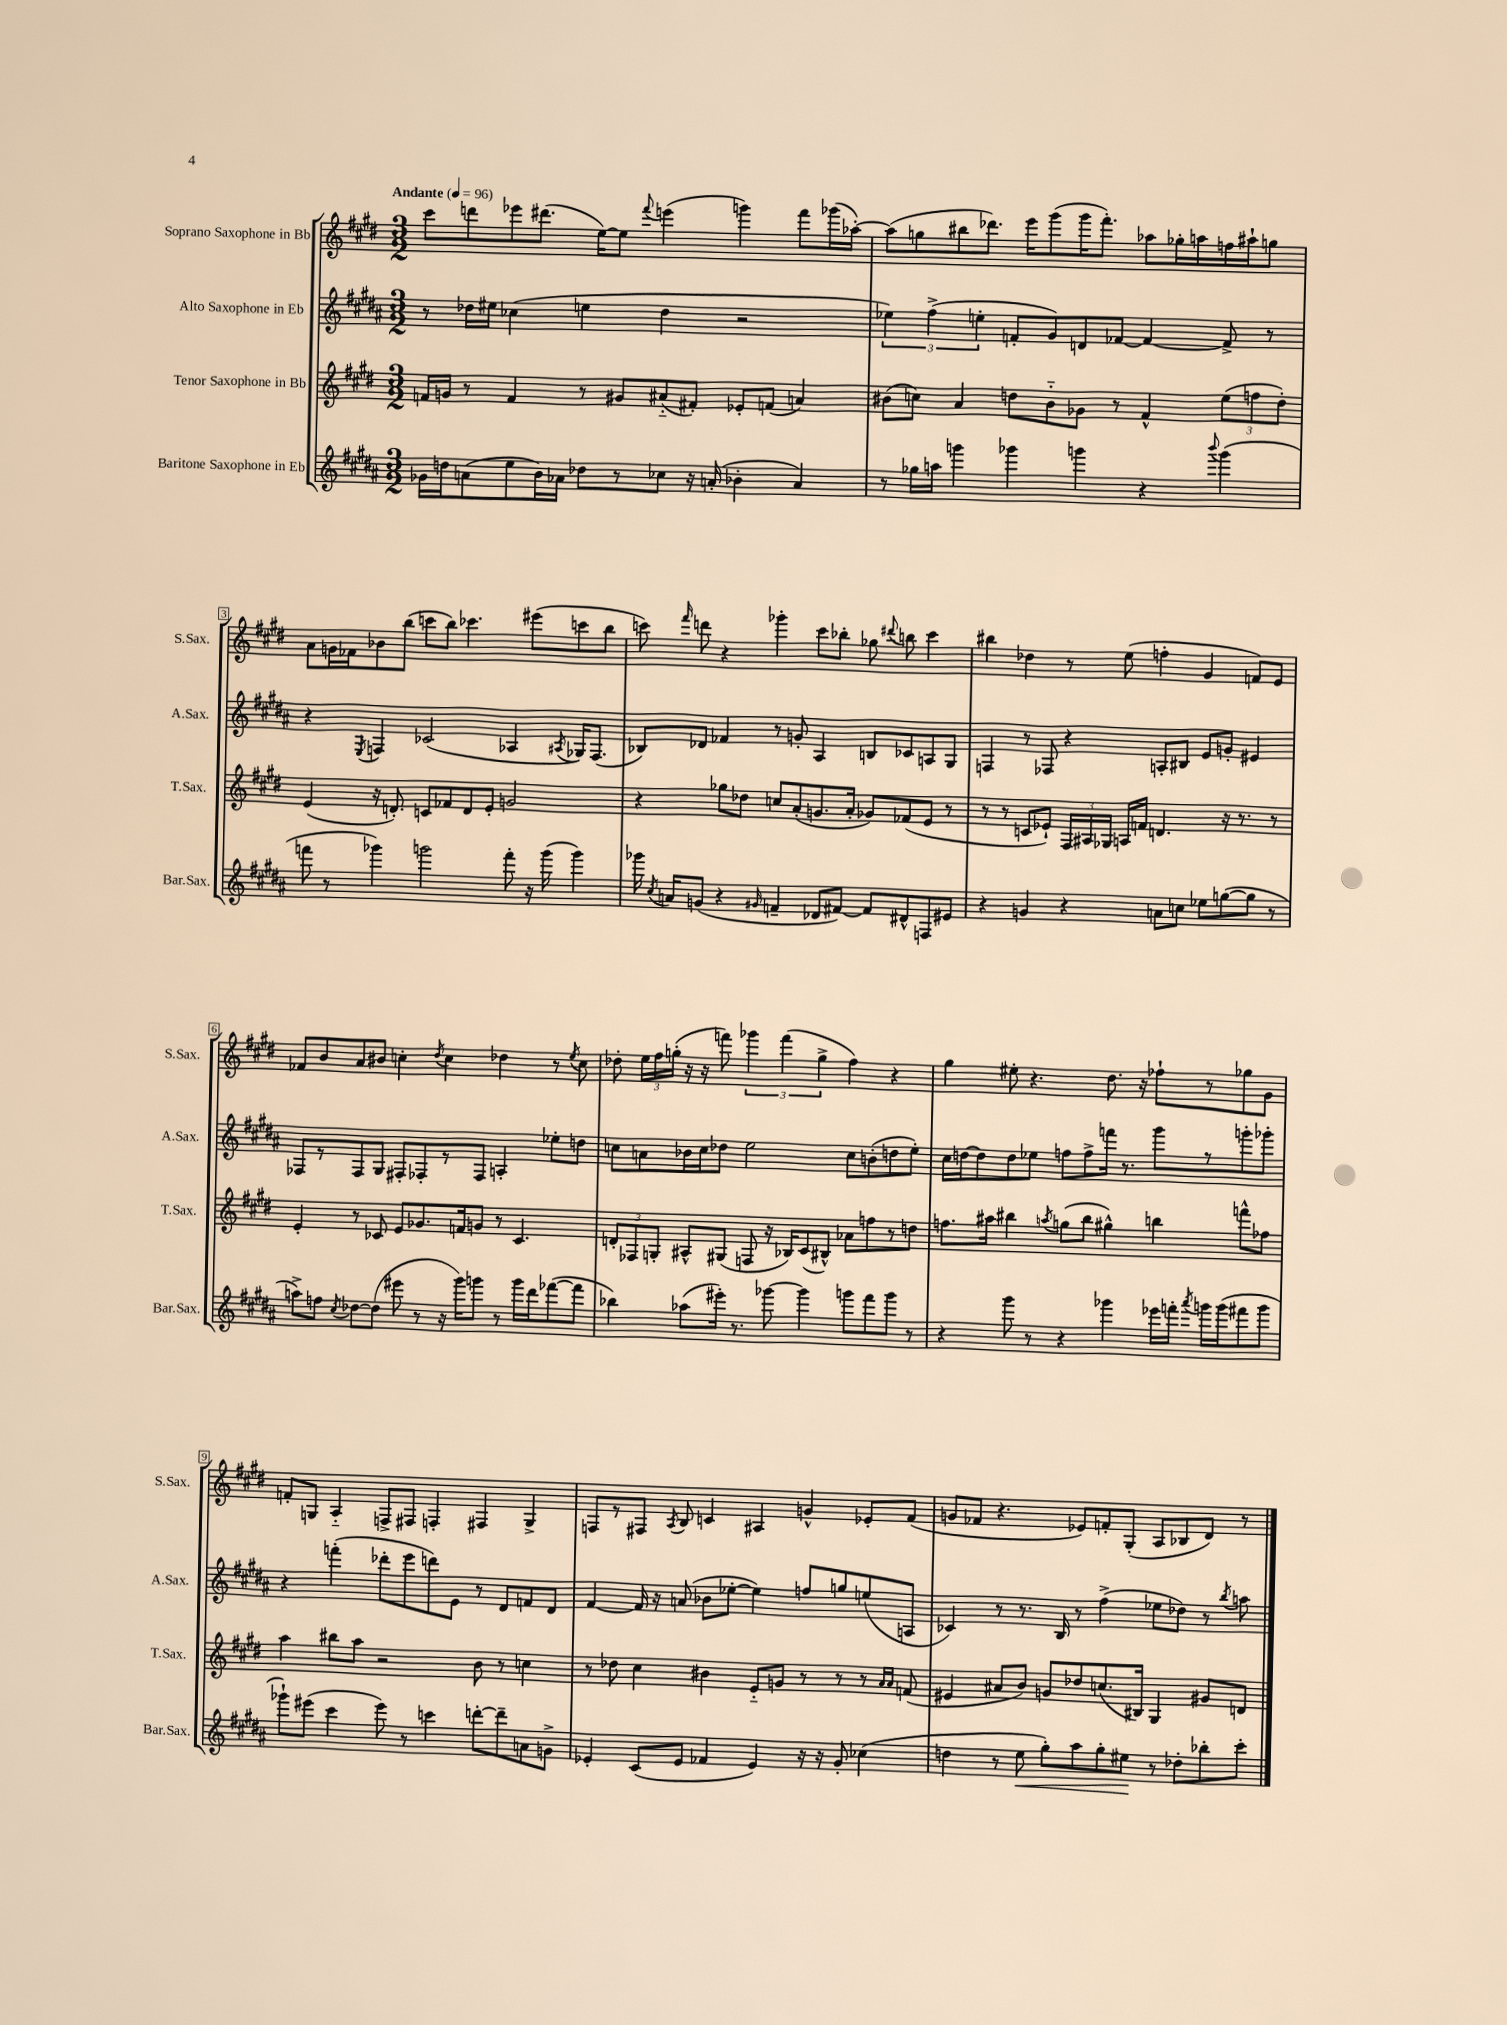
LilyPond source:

<<
\new StaffGroup <<
\new Staff = "s0" \with { instrumentName = "Soprano Saxophone in Bb" shortInstrumentName = "S.Sax." } {
    \clef treble \key e \major \numericTimeSignature \time 3/2 \tempo "Andante" 4 = 96
    \autoBeamOff cis'''8[ d'''8 ees'''8 dis'''8.]( e''16[~) e''8] \appoggiatura { fis'''8 } e'''4( g'''4) fis'''8[ ges'''16( aes''16]~-.) |
    aes''8[( g''8 bis''8 des'''8.]) e'''16[ gis'''8( gis'''16 fis'''8.]-.) aes''8[ ges''16-. a''16 f''16 ais''16-! g''8] |
    a'8[ g'16 fes'16 bes'8 b''8]( c'''8[ b''8]) ces'''4. eis'''8[( c'''8 b''8] |
    c'''8) \grace { fis'''16 } d'''8 r4 ges'''4-. c'''8[ bes''8]-. ges''8 \appoggiatura { dis'''8 } b''8 c'''4 |
    bis''4 des''4 r8 e''8( f''4-. gis'4 f'8[) e'8] |
    fes'8[ b'8 a'8 bis'8] c''4-. \acciaccatura { dis''8 } c''4 des''4 r8 \acciaccatura { e''8 } c''8 |
    des''8-. \tuplet 3/2 { e''16[ fis''16 g''16]-.( } r16 r16 f'''8) \tuplet 3/2 { ges'''4 f'''4( g''4-> } fis''4) r4 |
    gis''4 eis''8-. r4. dis''8. r16 fes''8[-! r8 ges''8 gis'8] |
    f'8[-. g8] a4-_ f8[-> fis8] f4-. fis4 g4-> |
    f8[ r8 fis8] \acciaccatura { a8 } b8 c'4 ais4 g'4-^ ees'8[-. fis'8]( |
    g'8[ fes'8] r4. ees'8[) f'8-. gis8]-.( a8[ bes8 dis'8]) r8 \bar "|." |
}
\new Staff = "s1" \with { instrumentName = "Alto Saxophone in Eb" shortInstrumentName = "A.Sax." } {
    \clef treble \key b \major \numericTimeSignature \time 3/2
    \autoBeamOff r8 des''16[ eis''16] ces''4( e''4 des''4 r2 |
    \tuplet 3/2 { ees''4) fis''4->( e''4-. } f'8[-. gis'8) d'8 fes'8]~ fes'4~ fes'8-> r8 |
    r4 \acciaccatura { e8 } f4 ces'2( aes4 \acciaccatura { ais8 } ges16[) f8.]( |
    bes8[) des'8] fes'4 r8 g'8-. ais4 b8[ ces'8 a8 gis8] |
    f4 r8 fes8 r4 a8[-. bis8] e'8[ g'8]-. eis'4 |
    fes8[ r8 fes8 gis8] fis8[-. fes8-. r8 fes8] a4-. ees''8[-. d''8] |
    c''8[ a'8 bes'16 c''16 des''8] e''2 c''8[ b'8-.( d''8 e''8]-.) |
    cis''16[ d''16~ d''8 d''8 ees''8] f''8[ f''8-> f'''16] r8. gis'''8[ r8 g'''8-. ges'''8]-. |
    r4 f'''4-.( des'''8[-. e'''8 d'''8) e'8] r8 dis'8[ f'8 dis'8] |
    fis'4~ fis'16 r16 a'8( bes'8[ ees''8]~-. ees''4) f''8[ g''8 e''8( a8] |
    ces'4) r8 r8. b16 r8 fis''4->( ees''8[ des''8]) r8 \acciaccatura { b''8 } a''8 \bar "|." |
}
\new Staff = "s2" \with { instrumentName = "Tenor Saxophone in Bb" shortInstrumentName = "T.Sax." } {
    \clef treble \key e \major \numericTimeSignature \time 3/2
    \autoBeamOff f'16[ g'16] r8 f'4 r8 gis'8[ ais'8-_( fis'8]-.) ees'8[-. f'8]( a'4) |
    bis'8[( c''8]) a'4 d''8[ bis'8-_ ges'8] r8 fis'4-^ \tuplet 3/2 { e''8[( f''8 d''8]-.) } |
    e'4( r16 d'8.-.) c'8[ fes'8 d'8 e'8]-. g'2 |
    r4 ges''8[ des''8] c''8[ a'8-.( g'8. a'16]-. ges'8[) fes'8( e'8] r8 |
    r8 r8 c'8[ ees'8]-!) \tuplet 3/2 { fis16[ ais16 ges16] } a16[ f'16] d'4. r16 r8. r8 |
    e'4-. r8 ces'8 e'8[ ges'8. f'16 g'8] r8 ces'4. |
    \tuplet 3/2 { d'8[-. fes8 g8]-. } ais8[-^ gis8]( f8 r16 bes16[) cis'8( bis8]-^) aes'8[ f''8 r8 d''8] |
    f''8.[ ais''16] bis''4 \acciaccatura { a''8 } g''8[( bis''8] gis''4-^) b''4 f'''8[-^ fes''8] |
    a''4 bis''8[ a''8] r2 b'8 r8 c''4 |
    r8 des''8 cis''4 bis'4 e'8[-_ g'8] r8 r8 r8 \grace { a'16[ a'16] } f'8( |
    eis'4 ais'8[ b'8]) g'8[ des''8 c''8.( bis16]) gis4 gis'8[ d'8] \bar "|." |
}
\new Staff = "s3" \with { instrumentName = "Baritone Saxophone in Eb" shortInstrumentName = "Bar.Sax." } {
    \clef treble \key b \major \numericTimeSignature \time 3/2
    \autoBeamOff ges'16[ d''16 a'8( e''8 b'16) aes'16] des''8[ r8 ces''8] r16 a'16-.( bes'4-. a'4) |
    r8 ges''16[ a''16] g'''4 ges'''4 g'''4 r4 \appoggiatura { b'''8 } g'''4( |
    f'''8 r8 ges'''4) g'''2 f'''8-. r16 g'''16( g'''4) |
    ges'''16 \acciaccatura { cis''8 } a'16[ g'8]( r4 \grace { gis'16 } f'4-- des'8[ fis'8]~) fis'8[ dis'8-^ f8 eis'8] |
    r4 g'4 r4 a'8[ c''8] ees''8[ g''8~( g''8] r8 |
    a''8[->) f''8] \acciaccatura { cis''8 } des''8[~ des''8]( eis'''8 r8 r16 gis'''16[) g'''8] r8 g'''16[ dis'''16 fes'''8~( fes'''8] |
    bes''4) aes''8[( eis'''16]-.) r8. ges'''8~ ges'''4 g'''8[ fis'''8 g'''8] r8 |
    r4 gis'''8 r8 r4 ges'''4 ees'''16[ f'''16]-. \acciaccatura { ais'''8 } g'''16[ g'''16( fis'''8 g'''8] |
    ges'''8[-!) eis'''8]( cis'''4 eis'''8) r8 c'''4 d'''8[~-. d'''8-- a'8 g'8]-> |
    ees'4-. cis'8[( ees'8] fes'4 ees'4) r16 r16 gis'8-. ces''4( |
    d''4 r8 e''8\< gis''8[-.) ais''8 gis''8-. eis''8]\! r8 des''8[-. bes''8-. cis'''8]-. \bar "|." |
}
>>
>>
\layout { \context { \Score \override BarNumber.stencil = #(make-stencil-boxer 0.1 0.3 ly:text-interface::print) } }
